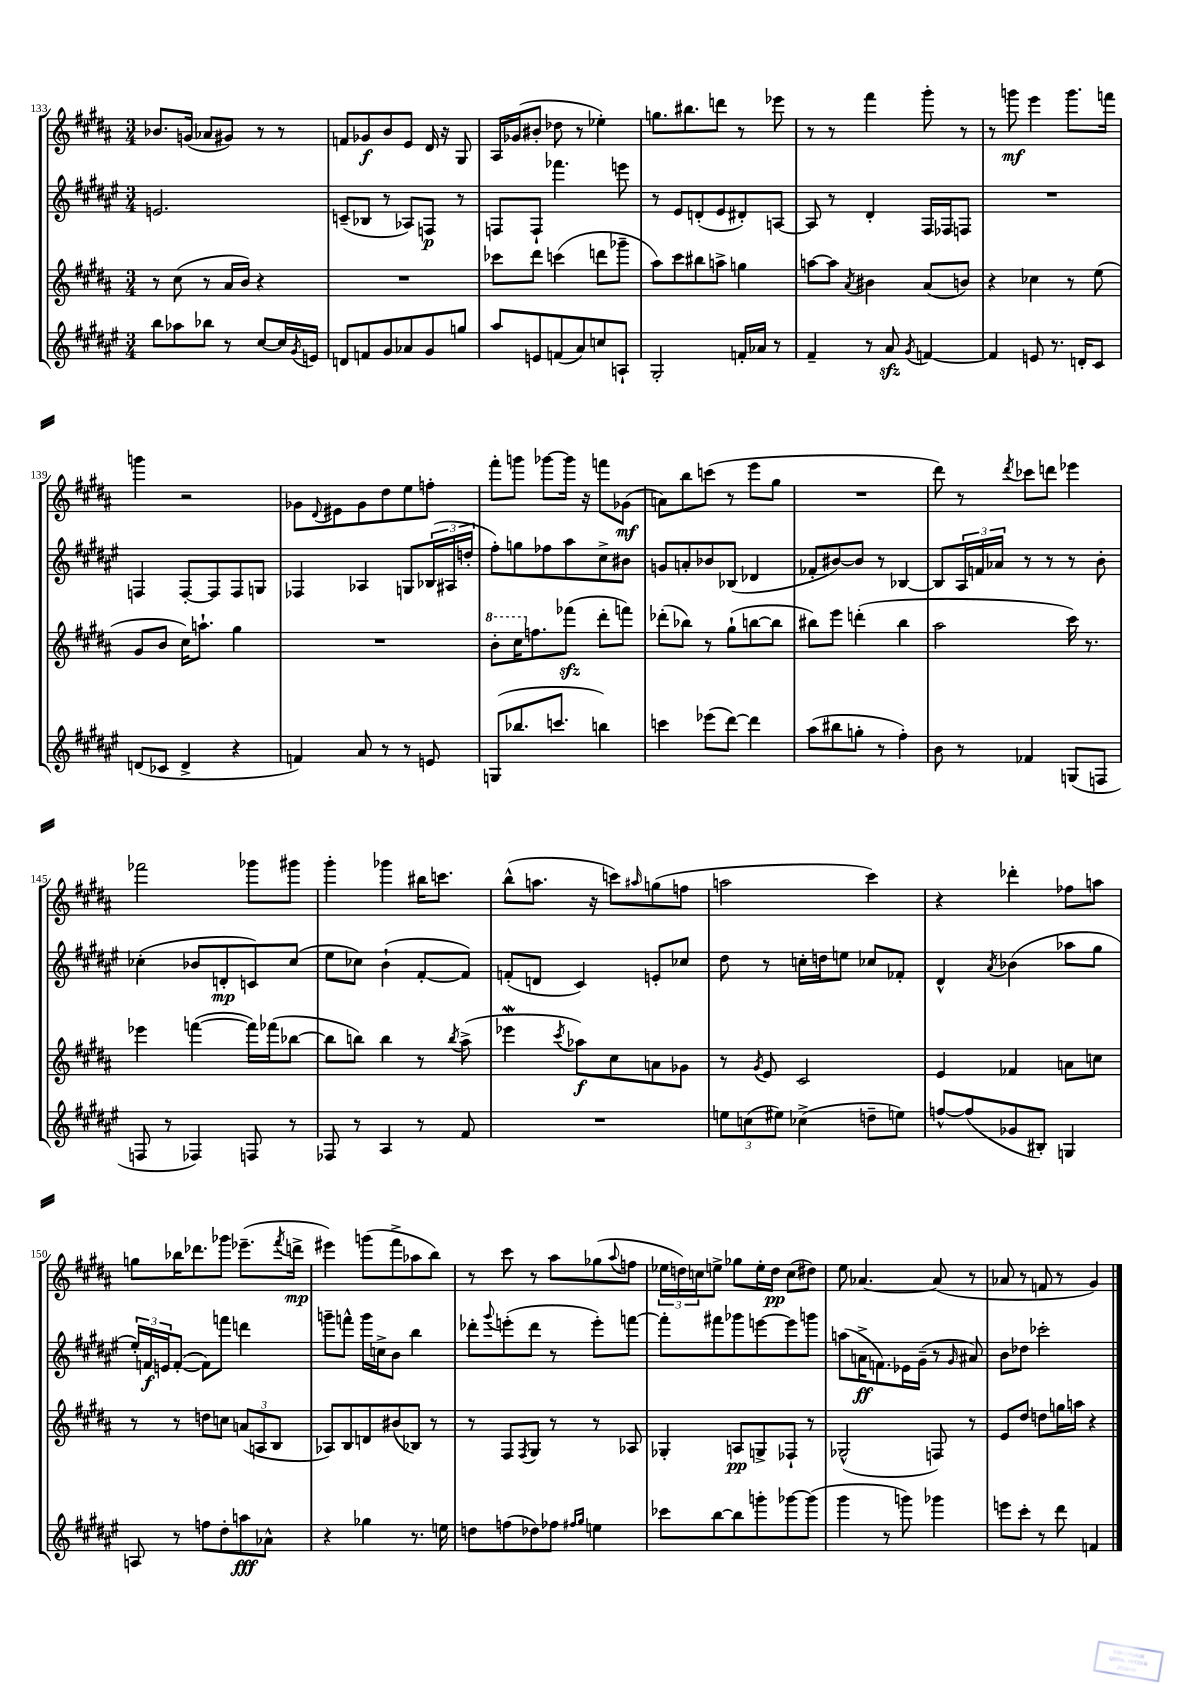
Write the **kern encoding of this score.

**kern	**kern	**kern	**kern
*staff4	*staff3	*staff2	*staff1
*clefG2	*clefG2	*clefG2	*clefG2
*k[f#c#g#d#a#e#]	*k[f#c#g#d#a#]	*k[f#c#g#d#a#e#]	*k[f#c#g#d#a#]
*M3/4	*M3/4	*M3/4	*M3/4
8bb	8r	2.e	8.b-
8aa-	(8cc#	.	.
.	.	.	(16g
8bb-	8r	.	8a-
8r	16a#	.	8g#)
.	16b)	.	.
[8cc#	4r	.	8r
16cc#]	.	.	8r
8qg#	.	.	.
16e	.	.	.
=	=	=	=
8d	2.r	(8c~	8f
8f	.	8B-	8g-
8g#	.	8r	8b
8a-	.	8A-)	8e
8g#	.	8F	16d#
.	.	.	16r
8gg	.	8r	8G#
=	=	=	=
8aa#	8ccc-	8F	16A#
.	.	.	(16g-
8e	8ddd#	8F`	8b#'
(8f	(4ccc	4.fff-	8dd-
8a#)	.	.	8r
8cc	8ddd	.	4ee-')
8A`	8ggg-~	8eee	.
=	=	=	=
2G#'	8aa#)	8r	8.gg
.	8ccc#	8e#	.
.	.	.	8.bb#
.	8bb#	(8d'	.
.	8aa^	8e#	8ddd
16f'	4gg	8d#')	8r
16a-	.	.	.
8r	.	[8A	8eee-
=	=	=	=
4f#~	[8aa	8A]	8r
.	8aa]	8r	8r
.	8qa#	.	.
8r	4b#	4d#'	4fff#
8a#	.	.	.
8qg#	.	.	.
[4f	(8a#	16F#	8ggg#'
.	.	16F-	.
.	8b)	8F	8r
=	=	=	=
4f]	4r	2.r	8r
.	.	.	8ggg
8e	4cc-	.	4eee
8.r	.	.	.
.	8r	.	8.ggg
16d'	.	.	.
8c#	(8ee	.	.
.	.	.	16fff
=	=	=	=
(8d	8g#	4F	4ggg
8c-	8b	.	.
4d^	16cc#)	[8F'	2r
.	8.aa`	.	.
.	.	8F]	.
4r	4gg#	8F	.
.	.	8G	.
=	=	=	=
4f)	2.r	4F-	8g-
.	.	.	8qqd#
.	.	.	8e#
8a#	.	4A-	8g-
8r	.	.	8dd#
8r	.	8G	8ee
8e	.	(24B-	8ff'
.	.	24A#	.
.	.	24dd'	.
=	=	=	=
(8G	8bb'	8ff#')	8fff#'
8.bb-	16ccc#	8gg	8ggg
.	8.ff	.	.
.	.	8ff-	[8ggg-
8.ccc	.	.	.
.	(8fff-	8aa#	16ggg-]
.	.	.	16r
4bb)	8ddd#'	8cc#^	8fff
.	8fff)	8b#	(8g-
=	=	=	=
4ccc	(8ddd-'	8g	8a)
.	8bb-)	8a'	8bb
(8eee-	8r	8b-	(8ccc
[8ddd#)	(8gg#`	(8B-	8r
4ddd#]	[8bb	4d-	8eee
.	8bb]	.	8gg#
=	=	=	=
(8aa#	8bb#)	8f-'	2.r
8bb#	8eee	[8b#)	.
8gg'	(4ddd'	8b#]	.
8r	.	8r	.
4ff#')	4bb#	[4B-	.
=	=	=	=
8b	2aa#	8B-]	8ddd#)
8r	.	24A#	8r
.	.	24f	.
.	.	24a-	.
.	.	.	8qddd#
4f-	.	8r	8ccc-
.	.	8r	8ddd
(8G	16ccc#)	8r	4eee-
.	8.r	.	.
8F	.	8b'	.
=	=	=	=
8F	4eee-	(4cc-'	2fff-
8r	.	.	.
4F-)	([4fff	8b-	.
.	.	8d'	.
8F	16fff])	8c)	8ggg-
.	(16fff-	.	.
8r	[8bb-	(8cc-	8ggg#
=	=	=	=
8F-	8bb-]	8ee#	4ggg#'
8r	8bb)	8cc-)	.
4A#	4bb	(4b`	4ggg-
8r	8r	[8f#'	16bb#
.	.	.	8.ccc
.	8qbb	.	.
8f#	(8aa#^	8f#])	.
=	=	=	=
2.r	4eee-	(8f'	(8bb^^
.	.	8d	8.aa
.	8qccc#	.	.
.	8aa-)	4c#)	.
.	.	.	16r
.	8cc#	.	8ccc)
.	.	.	16qqaa#
.	8a	8e'	(8gg
.	8g-	8cc-	8ff
=	=	=	=
12ee	8r	8dd#	2aa
(12cc	.	.	.
.	8qg#	.	.
.	8e	8r	.
12ee#)	.	.	.
(4cc-^	2c#	16cc'	.
.	.	16dd	.
.	.	8ee	.
8dd~	.	8cc-	4ccc#)
8ee)	.	8f-'	.
=	=	=	=
[8ff^^	4e	4d#^^	4r
(8ff]	.	.	.
.	.	8qa#	.
8g-	4f-	(4b-	4ddd-'
8B#')	.	.	.
4G	8a	8aa-	8ff-
.	8cc	8gg#	8aa
=	=	=	=
8A	8r	24ee#')	8gg
.	.	24f	.
.	.	24e	.
8r	8r	([8f'	16bb-
.	.	.	8.ddd-
8ff	8dd	8f])	.
8dd#'	8cc	8fff	8ggg-
8aa	(12a	4ddd	(8.eee-~
.	12A	.	.
8a-^^	.	.	.
.	12B	.	.
.	.	.	8qfff#
.	.	.	16ddd^
=	=	=	=
4r	8A-)	8ggg~	4eee#)
.	8B	8fff^^	.
4gg-	8d	16ggg	(8ggg
.	.	16cc^	.
.	(8b#	8b	8fff#^
8.r	8B-)	4bb	8aa-
.	8r	.	8bb)
16ee	.	.	.
=	=	=	=
8dd	8r	8ddd-'	8r
.	.	8qqggg#	.
(8ff	8F#	(8eee'	8ccc#
.	8qF#	.	.
8dd-)	8G#	8ddd-	8r
8ff-	8r	8r	8aa#
16qqff#	.	.	.
16qqgg#	.	.	.
4ee	8r	8eee')	(8gg-
.	.	.	8qqaa#
.	8A-	[8fff	8ff
=	=	=	=
8ccc-	4G-'	8fff']	24ee-
.	.	.	24dd)
.	.	.	24cc
[8bb	.	8fff#	8ee^
8bb]	8A	8ggg-	8gg-
8ggg'	8G^	[8eee	16ee'
.	.	.	16dd
[8ggg-	8F-`	8eee]	(8cc
(8ggg-]	8r	8ggg	8dd#)
=	=	=	=
4ggg#	(2G-^^	(8aa	8ee
.	.	16a^	[4.a-
.	.	8.f)	.
8r	.	.	.
8ggg)	.	16e-	.
.	.	(16g#~	.
4ggg-	8F)	8r	(8a-]
.	.	16qqg#	.
.	8r	8a#)	8r
=	=	=	=
8eee	8e	8b	8a-
8ccc#'	8dd#	8dd-	8r
8r	8dd	2ccc-'	8f
8ddd#	16gg	.	8r
.	16aa	.	.
4f	4r	.	4g#)
==	==	==	==
*-	*-	*-	*-
